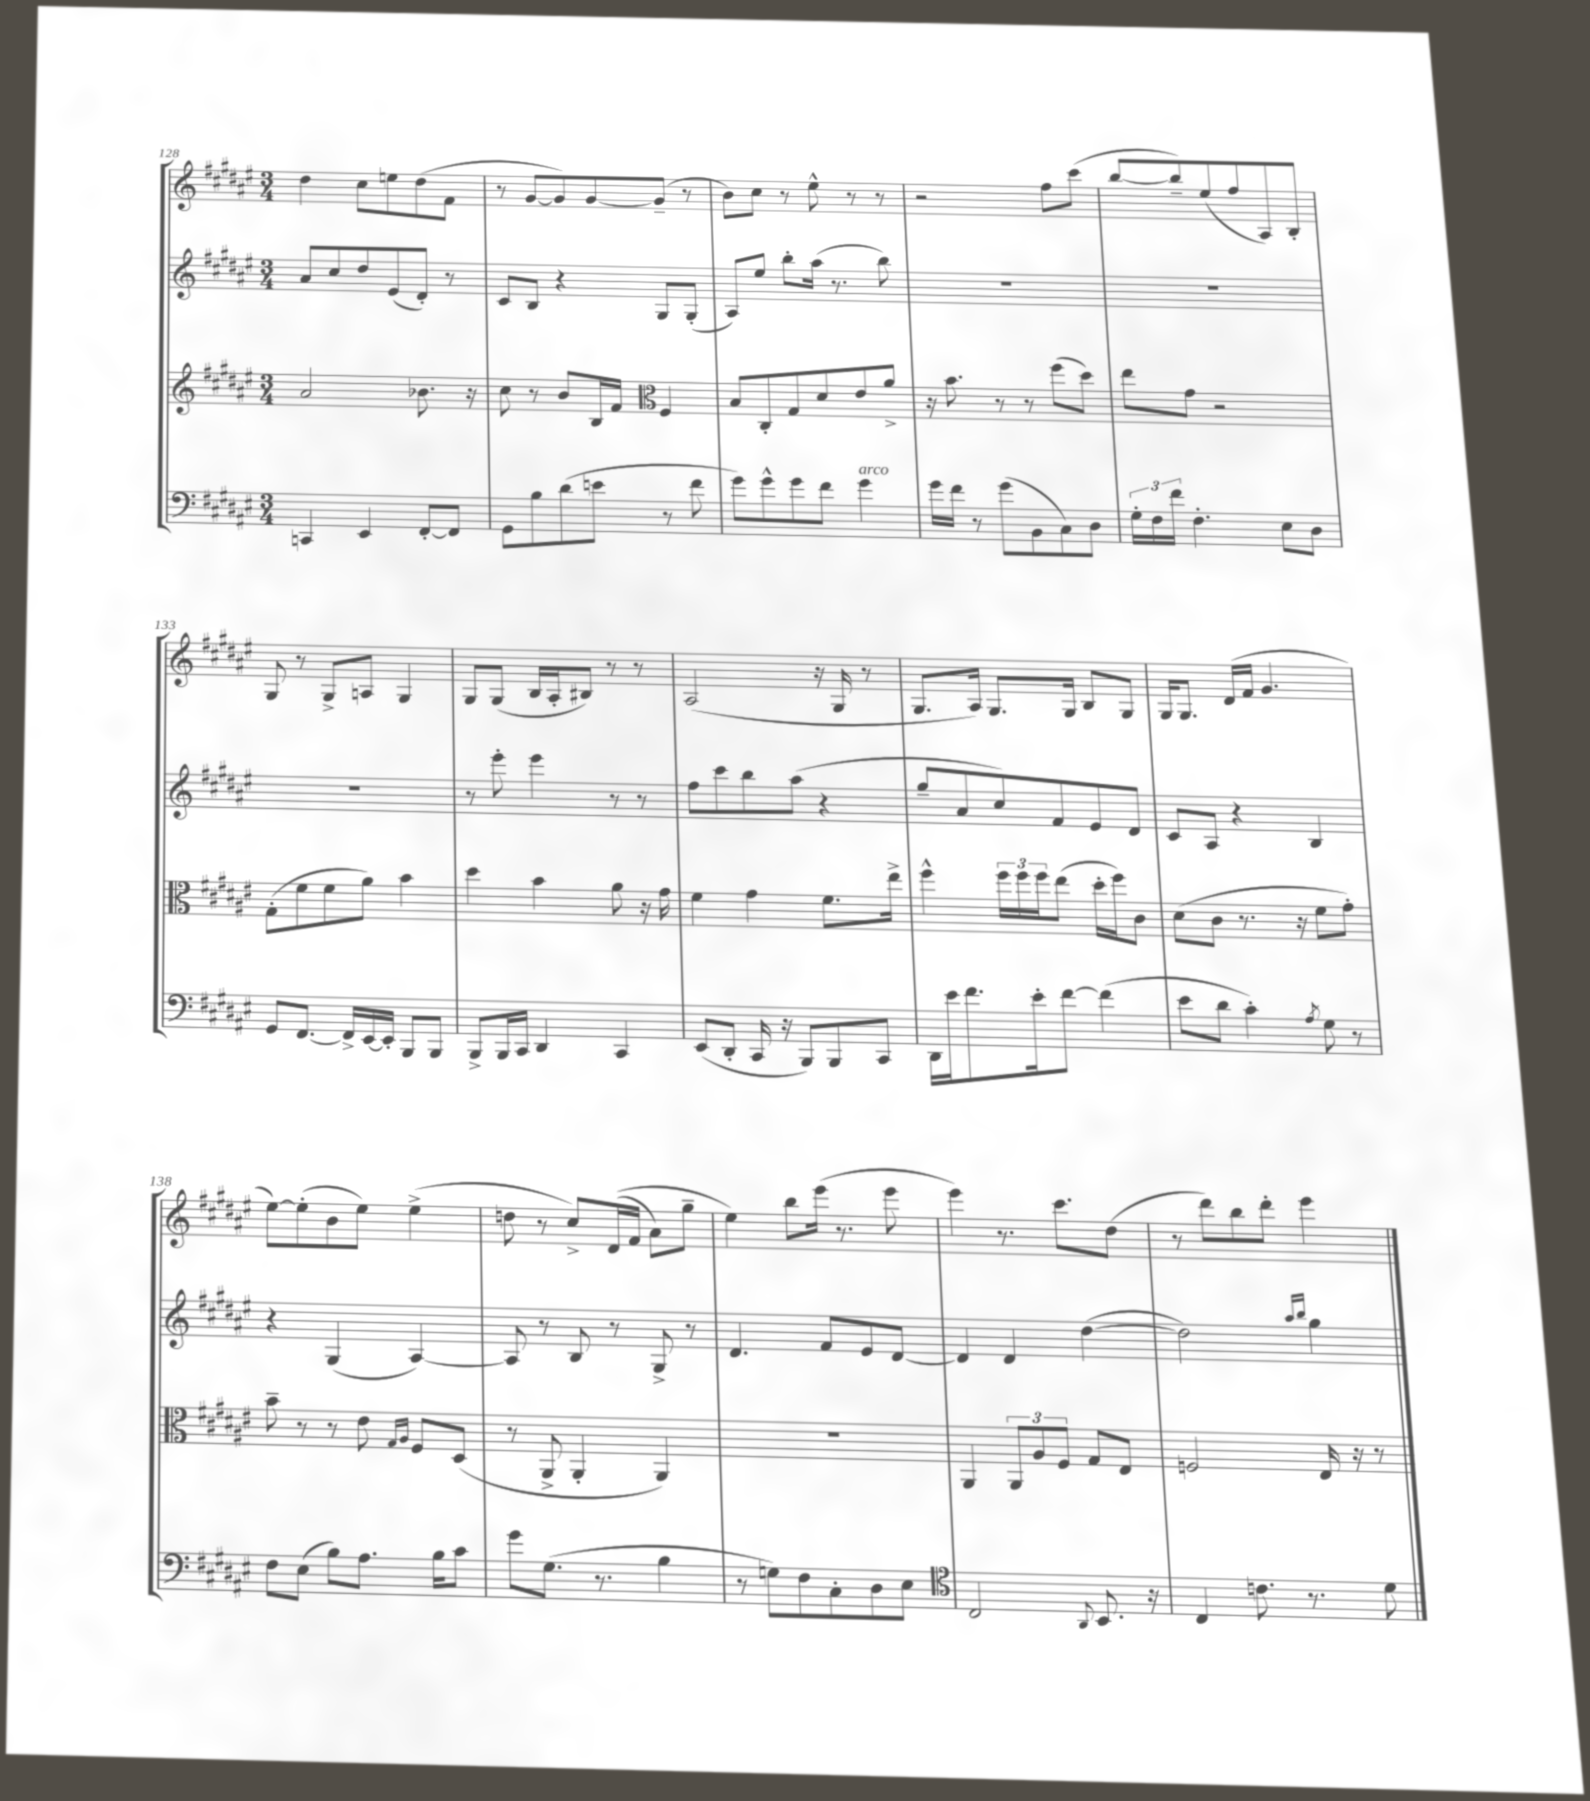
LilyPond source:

<<
\new StaffGroup <<
\new Staff = "s0" {
    \clef treble \key fis \major \numericTimeSignature \time 3/4
    dis''4 cis''8 e''8 dis''8( fis'8 |
    r8 gis'8~ gis'8) gis'8~ gis'8--( r8 |
    b'8) cis''8 r8 eis''8-^ r8 r8 |
    r2 fis''8 cis'''8( |
    b''8~ b''8--) eis''8( fis''8 ais8) b8-. |
    gis8 r8 gis8-> a8 gis4 |
    gis8 gis8( b16 ais16-. bis8) r8 r8 |
    ais2( r16 gis16 r8 |
    gis8. ais16) gis8. gis16 b8 gis8 |
    gis16 gis8. dis'16( fis'16 gis'4. |
    eis''8~) eis''8-.( b'8 eis''8) eis''4->( |
    d''8 r8 cis''8->) dis'16(\( fis'16 ais'8) gis''8-- |
    eis''4\) b''8 eis'''16( r8. eis'''8 |
    eis'''4) r8. cis'''8. dis''8( |
    r8 dis'''8) b''8 dis'''8-. eis'''4 \bar "|." |
}
\new Staff = "s1" {
    \clef treble \key fis \major \numericTimeSignature \time 3/4
    ais'8 cis''8 dis''8 eis'8( dis'8-.) r8 |
    cis'8 b8 r4 gis8 gis8-.( |
    ais8) eis''8 b''8-. ais''16( r8. b''8) |
    R2. |
    R2. |
    R2. |
    r8 eis'''8-. eis'''4 r8 r8 |
    fis''8 cis'''8 b''8 ais''8( r4 |
    gis''8-- ais'8 cis''8) fis'8 eis'8 dis'8 |
    cis'8 ais8 r4 b4 |
    r4 gis4( ais4~) |
    ais8 r8 b8 r8 gis8-> r8 |
    dis'4. fis'8 eis'8 dis'8~ |
    dis'4 dis'4 dis''4~( |
    dis''2) \grace { ais''16 b''16 } gis''4 \bar "|." |
}
\new Staff = "s2" {
    \clef treble \key fis \major \numericTimeSignature \time 3/4
    ais'2 bes'8. r16 |
    cis''8 r8 b'8 b16 fis'16 \clef alto fis4 |
    b8 cis8-. gis8 dis'8 eis'8 ais'8-> |
    r16 b'8. r8 r8 fis''8( dis''8) |
    eis''8 gis'8 r2 |
    gis8-.( fis'8 fis'8 ais'8) b'4 |
    dis''4 b'4 ais'8 r16 gis'16 |
    fis'4 gis'4 fis'8. eis''16-> |
    fis''4-^ \tuplet 3/2 { fis''16 fis''16 fis''16 } eis''8( dis''16-. fis''16) cis'8 |
    dis'8( cis'8 r8. r16 fis'8 gis'8-.) |
    b'8-- r8 r8 eis'8 \grace { gis16 ais16 } fis8 dis8( |
    r8 ais,8-> ais,4-. ais,4) |
    R2. |
    ais,4 \tuplet 3/2 { ais,8 ais8 fis8 } gis8 eis8 |
    f2 eis16 r16 r8 \bar "|." |
}
\new Staff = "s3" {
    \clef bass \key fis \major \numericTimeSignature \time 3/4
    c,4 eis,4 fis,8~-. fis,8 |
    gis,8 b8 dis'8( e'8 r8 fis'8 |
    gis'8) gis'8-^ gis'8 fis'8 gis'4^\markup { \italic "arco" } |
    gis'16 fis'16 r8 gis'8( b,8 cis8) dis8 |
    \tuplet 3/2 { gis16-. fis16 fis'16 } fis4.-. eis8 dis8 |
    gis,8 fis,8.~ fis,16-> eis,16~ eis,16-. b,,8 b,,8 |
    b,,8-> b,,16 cis,16 dis,4 cis,4 |
    eis,8( dis,8-. cis,16 r16 b,,8) b,,8 cis,8 |
    dis,16 eis'16 fis'8. eis'16-. fis'8~ fis'4( |
    eis'8 dis'8 cis'4-.) \acciaccatura { ais8 } gis8 r8 |
    fis8 eis8( b8) ais8. b16 cis'8 |
    gis'8 gis8.( r8. b4 |
    r8 g8) fis8 cis8-. dis8 eis8 |
    \clef tenor cis2 \appoggiatura { ais,8 } b,8. r16 |
    cis4 c'8. r8. dis'8 \bar "|." |
}
>>
>>
\layout { \context { \Score currentBarNumber = #128 } }
